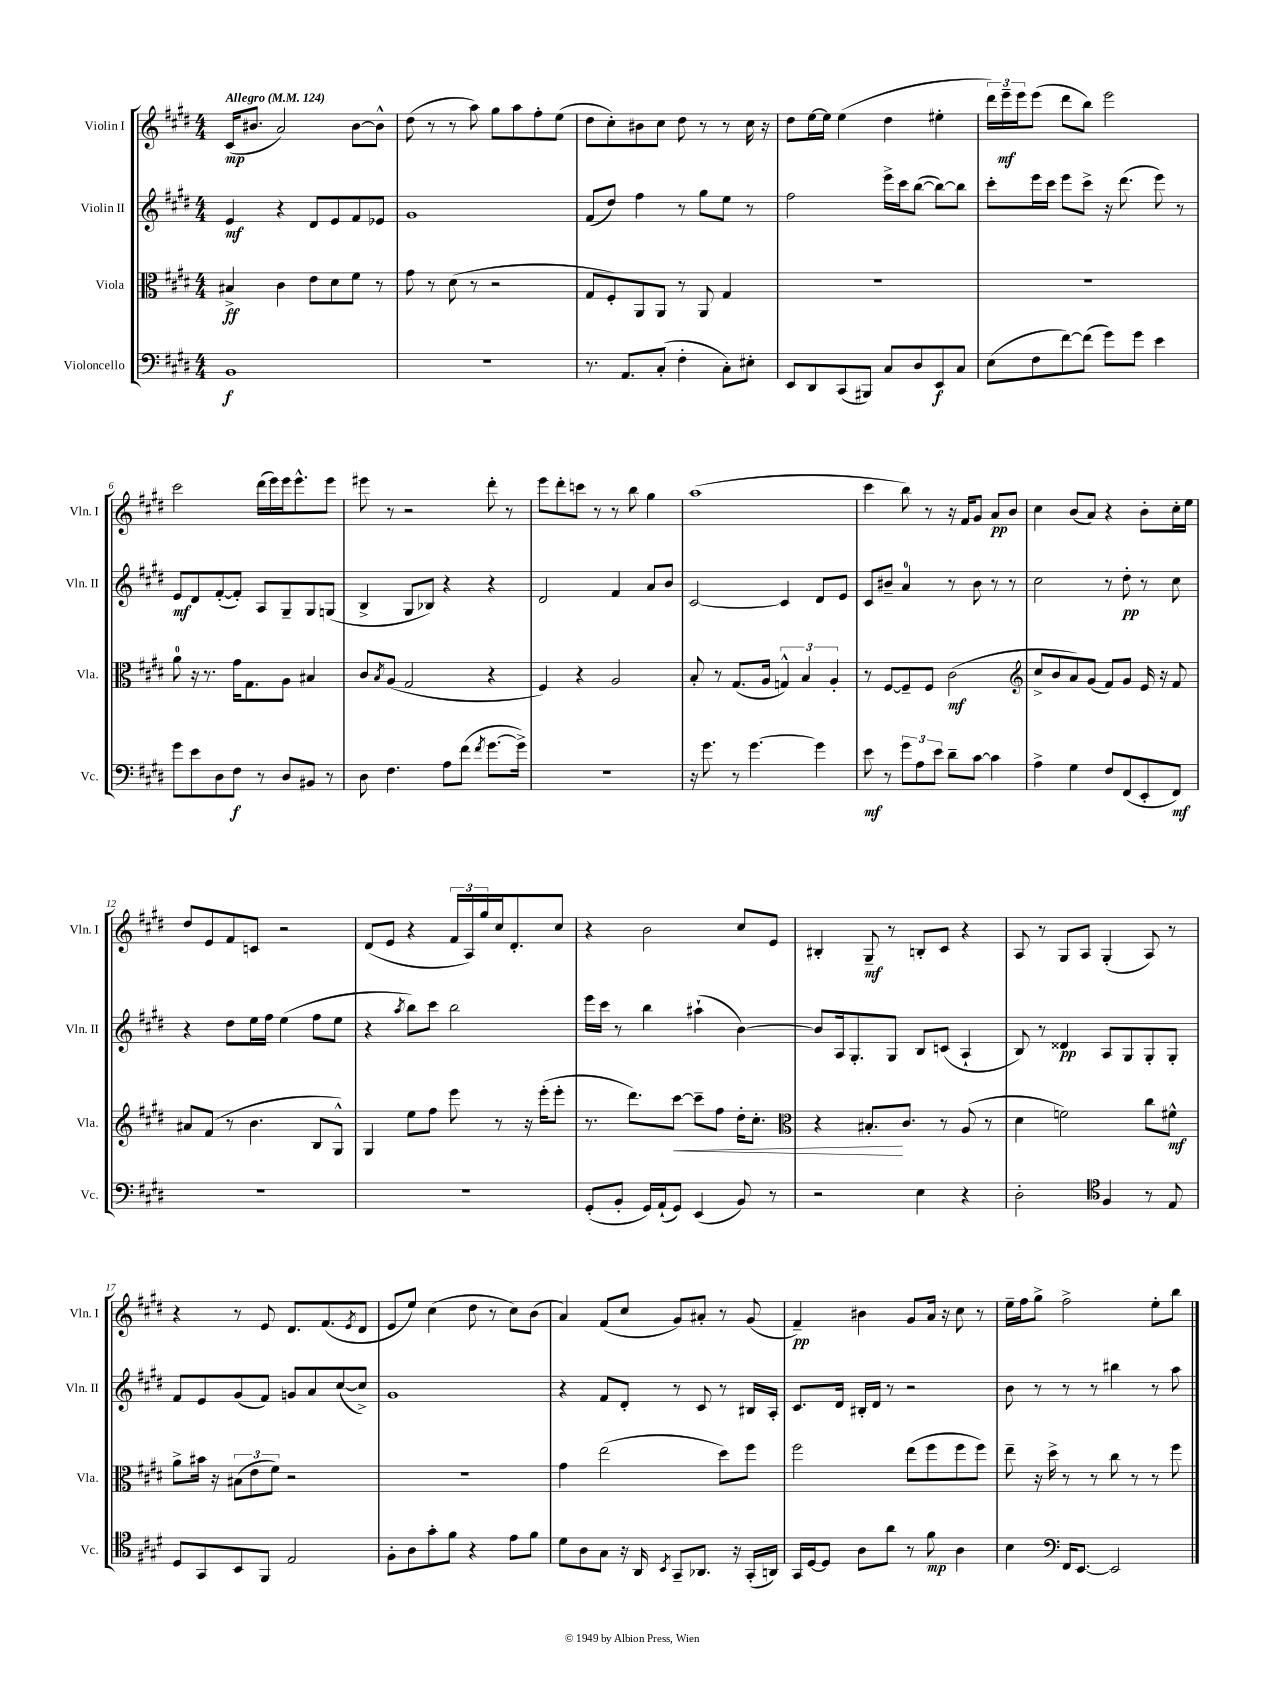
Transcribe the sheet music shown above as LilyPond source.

<<
\new StaffGroup <<
\new Staff = "s0" \with { instrumentName = "Violin I" shortInstrumentName = "Vln. I" } {
    \clef treble \key e \major \numericTimeSignature \time 4/4 \tempo "Allegro" 4 = 124
    cis'16\mp( bis'8. a'2) bis'8~ bis'8-^ |
    dis''8( r8 r8 a''8) gis''8 a''8 fis''8-. e''8( |
    dis''8 cis''8-.) bis'8 cis''8 dis''8 r8 r8 cis''16 r16 |
    dis''8 e''16~ e''16 e''4( dis''4 eis''4-. |
    \tuplet 3/2 { dis'''16) e'''16--\mf e'''16 } e'''8( dis'''8 b''8) e'''2 |
    cis'''2 dis'''16( e'''16) e'''16 e'''8.-^ e'''8 |
    eis'''8 r8 r2 dis'''8-. r8 |
    e'''8 dis'''8-. c'''8 r8 r8 b''8 gis''4 |
    a''1( |
    cis'''4 b''8) r8 r16 fis'16 gis'8 a'8\pp b'8 |
    cis''4 b'8( a'8) r4 b'8-. cis''16-. e''16 |
    dis''8 e'8 fis'8 c'8 r2 |
    dis'8( e'8 r4 \tuplet 3/2 { fis'16 a16) gis''16 } cis''16 dis'8.-. cis''8 |
    r4 b'2 cis''8 e'8 |
    bis4-. gis8--\mf r8 b8-. cis'8 r4 |
    a8 r8 gis8 a8 gis4-.( a8) r8 |
    r4 r8 e'8 dis'8. fis'8.( \acciaccatura { e'8 } dis'8 |
    e'8 e''8) cis''4( dis''8 r8 cis''8) b'8( |
    a'4) fis'8( cis''8 gis'8) ais'8-. r8 gis'8( |
    fis'4--\pp) bis'4 gis'8 a'16 r16 cis''8 r8 |
    e''16-- fis''16 gis''8-> fis''2-> e''8-. b''8 \bar "|." |
}
\new Staff = "s1" \with { instrumentName = "Violin II" shortInstrumentName = "Vln. II" } {
    \clef treble \key e \major \numericTimeSignature \time 4/4
    e'4\mf r4 dis'8 e'8 fis'8 ees'8 |
    gis'1 |
    fis'8( dis''8) fis''4 r8 gis''8 e''8 r8 |
    fis''2 e'''16-> cis'''16 b''8~( b''8~) b''8 |
    cis'''8-. e'''16 cis'''16 e'''8 cis'''8-> r16 dis'''8.( e'''8) r8 |
    e'8\mf dis'8 fis'8~-.( fis'8-.) a8 gis8-- gis8 g8( |
    b4-> gis8 bes8) r4 r4 |
    dis'2 fis'4 a'8 b'8 |
    cis'2~ cis'4 dis'8 e'8 |
    cis'8 bis'8-- a'4-0 r8 bis'8 r8 r8 |
    cis''2 r8 dis''8-.\pp r8 cis''8 |
    r4 dis''8 e''16 fis''16 e''4( fis''8 e''8 |
    r4 \acciaccatura { a''8 } b''8) cis'''8 b''2 |
    e'''16 cis'''16 r8 b''4 ais''4-!( b'4~) |
    b'8 a16 gis8.-. gis8 b8 c'8( a4-! |
    b8) r8 disis'4\pp a8 gis8 gis8-. gis8-. |
    fis'8 e'8 gis'8( fis'8) g'8 a'8 cis''8~( cis''8->) |
    gis'1 |
    r4 fis'8 dis'8-. r8 cis'8 r8 bis16 a16-. |
    cis'8. dis'16 bis16-. dis'16 r8 r2 |
    b'8 r8 r8 r8 bis''4 r8 a''8 \bar "|." |
}
\new Staff = "s2" \with { instrumentName = "Viola" shortInstrumentName = "Vla." } {
    \clef alto \key e \major \numericTimeSignature \time 4/4
    bis4->\ff cis'4 e'8 dis'8 fis'8 r8 |
    gis'8 r8 dis'8( r8 r2 |
    gis8 fis8-.) a,8 a,8 r8 a,8 gis4 |
    R1 |
    R1 |
    a'8-0 r16 r8. gis'16 gis8. a8 bis4 |
    cis'8 \acciaccatura { b8 } a8( gis2 r4 |
    fis4) r4 a2 |
    b8-. r8 gis8.( a16 \tuplet 3/2 { g4-^) b4 a4-. } |
    r8 fis8~ fis8-- fis8 cis'2\mf( |
    \clef treble cis''8-> b'8 a'8) gis'8( fis'8) gis'8 e'16 r16 fis'8 |
    ais'8 fis'8( r8 b'4. b8 gis8-^) |
    gis4 e''8 fis''8 e'''8 r8 r16 e'''16-.( e'''8-. |
    r8. dis'''8.) cis'''8~\< cis'''8-- fis''8 dis''16-. cis''8.-. |
    \clef alto r4 bis8.-.\! cis'8. r8 a8( r8 |
    dis'4 f'2) cis''8 fis'8-^\mf |
    a'8-> bis'16 r16 \tuplet 3/2 { bis8( e'8 fis'8) } r2 |
    r1 |
    gis'4 e''2( dis''8) fis''8 |
    fis''2 e''8( fis''8 fis''8 fis''8) |
    e''8-- r16 dis''16-> r8 r8 cis''8 r8 r8 fis''8 \bar "|." |
}
\new Staff = "s3" \with { instrumentName = "Violoncello" shortInstrumentName = "Vc." } {
    \clef bass \key e \major \numericTimeSignature \time 4/4
    b,1\f |
    R1 |
    r8. a,8. cis8-.( fis4-. cis8-.) eis8-. |
    e,8 dis,8 cis,8( bis,,8) cis8 dis8 e,8\f cis8 |
    e8( fis8 fis'8~) fis'8( gis'8) gis'8 e'4 |
    gis'8 e'8 dis8 fis8\f r8 dis8 bis,8 r8 |
    dis8 fis4. a8 fis'8( \acciaccatura { fis'8 } gis'8.~ gis'16->) |
    R1 |
    r16 gis'8. r8 gis'4.~ gis'4 |
    e'8\mf r8 \tuplet 3/2 { gis'8 a8 e'8 } dis'8-- cis'8~ cis'4 |
    a4-> gis4 fis8 fis,8( e,8-. fis,8\mf) |
    R1 |
    r1 |
    gis,8-.( b,8-. gis,16) a,16-!( gis,8) e,4( b,8) r8 |
    r2 e4 r4 |
    dis2-. \clef tenor fis4 r8 e8 |
    dis8 gis,8 b,8 fis,8 e2 |
    fis8-. a8 gis'8-. fis'8 r4 e'8 fis'8 |
    dis'8 a8 gis8 r16 a,16 \acciaccatura { b,8 } gis,8-- aes,8. r16 gis,16-.( a,16) |
    gis,16 dis16~ dis8 a8 a'8 r8 fis'8\mp a4 |
    b4 \clef bass fis,16 e,8.~ e,2 \bar "|." |
}
>>
>>
